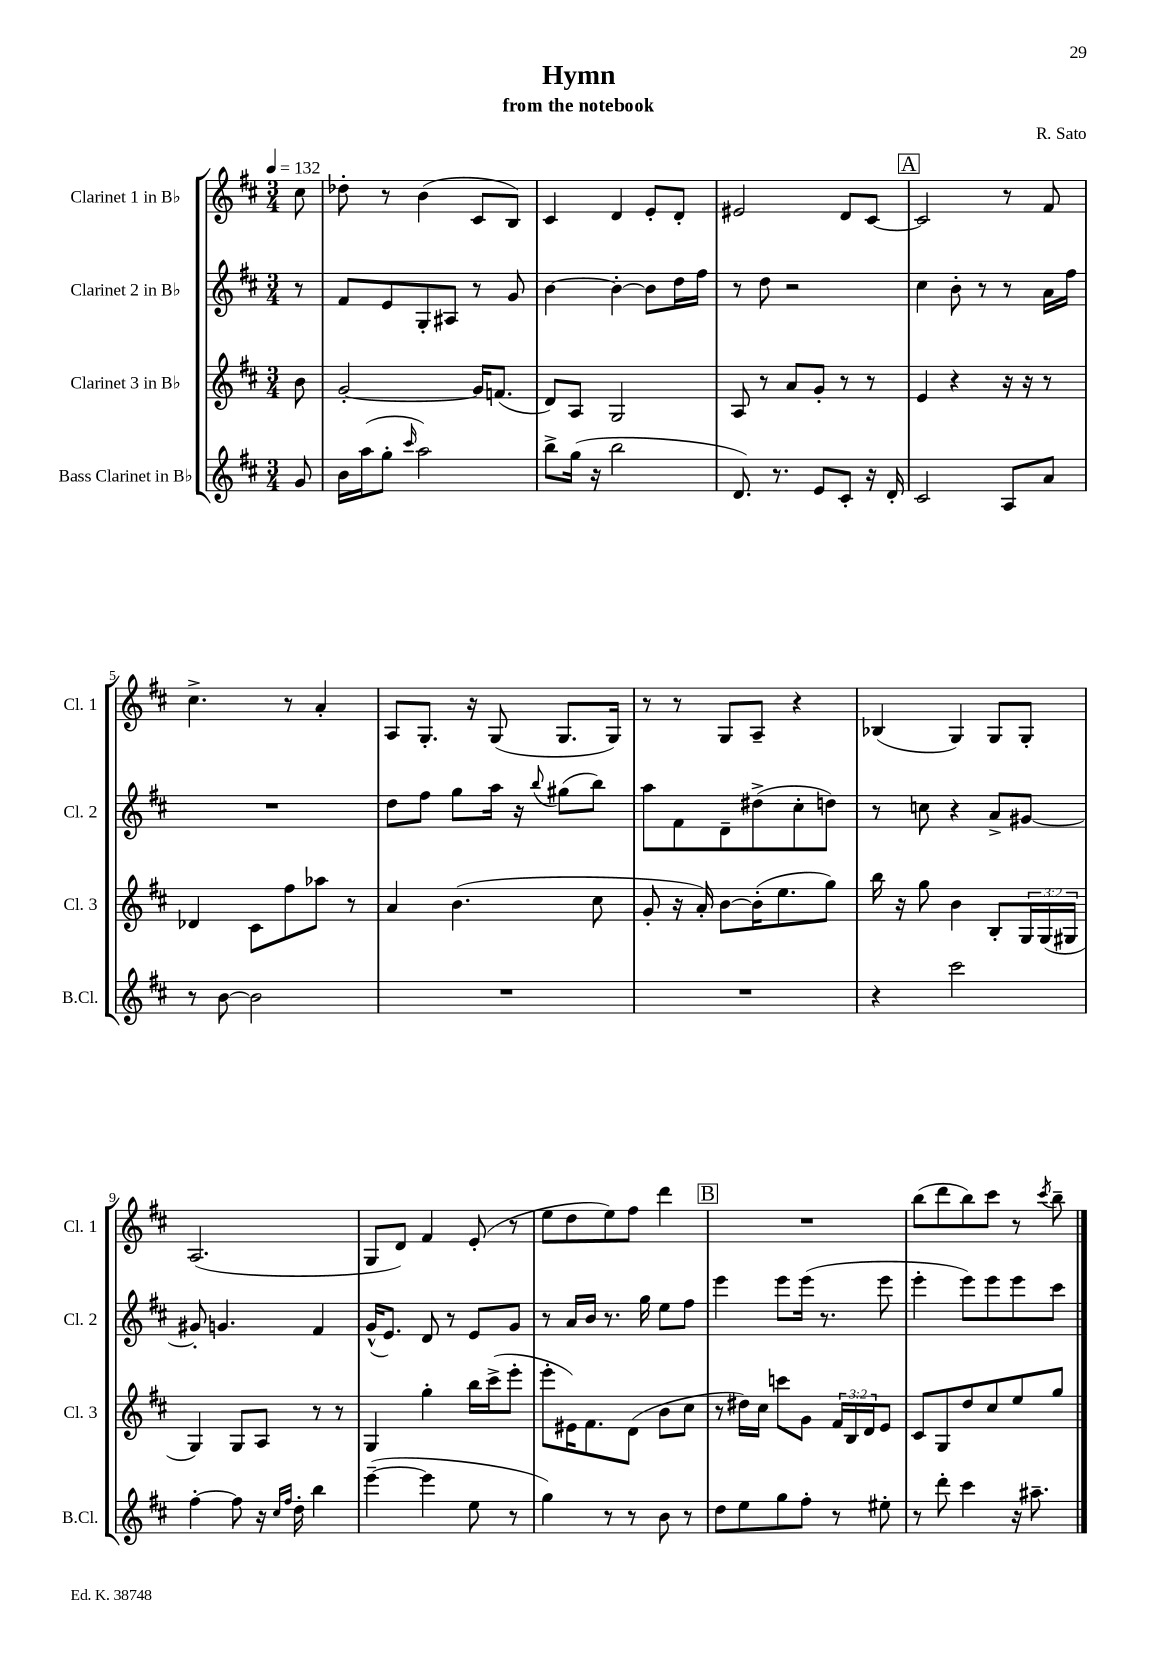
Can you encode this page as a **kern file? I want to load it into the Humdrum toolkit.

**kern	**kern	**kern	**kern
*staff4	*staff3	*staff2	*staff1
*clefG2	*clefG2	*clefG2	*clefG2
*k[f#c#]	*k[f#c#]	*k[f#c#]	*k[f#c#]
*M3/4	*M3/4	*M3/4	*M3/4
*MM132	*MM132	*MM132	*MM132
8g	8b	8r	8cc#
=	=	=	=
16b	[2g'	8f#	8dd-'
(16aa	.	.	.
8gg'	.	8e	8r
16qqccc#	.	.	.
2aa)	.	8G'	(4b
.	.	8A#	.
.	16g]	8r	8c#
.	(8.f	.	.
.	.	8g	8B)
=	=	=	=
8bb^	8d)	[4b	4c#
(16gg	8A	.	.
16r	.	.	.
2bb	2G	4b'_	4d
.	.	8b]	8e'
.	.	16dd	8d'
.	.	16ff#	.
=	=	=	=
8.d)	8A	8r	2e#
.	8r	8dd	.
8.r	.	.	.
.	8a	2r	.
8e	8g'	.	.
8c#'	8r	.	8d
16r	8r	.	[8c#
16d'	.	.	.
=	=	=	=
2c#	4e	4cc#	2c#]
.	4r	8b'	.
.	.	8r	.
8A	16r	8r	8r
.	16r	.	.
8a	8r	16a	8f#
.	.	16ff#	.
=	=	=	=
8r	4d-	2.r	4.cc#^
[8b	.	.	.
2b]	8c#	.	.
.	8ff#	.	8r
.	8aa-	.	4a'
.	8r	.	.
=	=	=	=
2.r	4a	8dd	8A
.	.	8ff#	8.G'
.	(4.b	8gg	.
.	.	.	16r
.	.	16aa	(8G
.	.	16r	.
.	.	8qqbb	.
.	.	(8gg#	8.G
.	8cc#	8bb)	.
.	.	.	16G)
=	=	=	=
2.r	8g'	8aa	8r
.	16r	8f#	8r
.	16a')	.	.
.	[8b	8d~	8G
.	(16b']	(8dd#^	8A~
.	8.ee	.	.
.	.	8cc#'	4r
.	8gg)	8dd)	.
=	=	=	=
4r	16bb	8r	(4B-
.	16r	.	.
.	8gg	8cc	.
2ccc#	4b	4r	4G)
.	8B'	8a^	8G
.	24G	[8g#	8G'
.	(24G	.	.
.	24G#	.	.
=	=	=	=
[4ff#'	4G)	8g#']	(2.A
.	.	4.g	.
8ff#]	8G	.	.
16r	8A	.	.
16qqcc#	.	.	.
16qqff#	.	.	.
16dd'	.	.	.
4bb	8r	4f#	.
.	8r	.	.
=	=	=	=
([4eee~	4G	(16g^^	8G
.	.	8.e)	.
.	.	.	8d)
4eee]	4gg'	8d	4f#
.	.	8r	.
8ee	16bb	8e	(8e'
.	(16ccc#^	.	.
8r	8eee'	8g	8r
=	=	=	=
4gg)	8eee'	8r	8ee
.	16e#)	16a	8dd
.	8.f#	16b	.
8r	.	8.r	8ee)
8r	(8d	.	8ff#
.	.	16gg	.
8b	8b	8ee	4ddd
8r	8cc#	8ff#	.
=	=	=	=
8dd	8r	4eee	2.r
8ee	16dd#)	.	.
.	16cc#	.	.
8gg	8ccc	8eee	.
8ff#'	8g	(16eee	.
.	.	8.r	.
8r	24f#	.	.
.	24B	.	.
.	24d	.	.
8ee#'	8e	8eee	.
=	=	=	=
8r	8c#	4eee'	(8bb
8ddd'	8G	.	8ddd
4ccc#	8dd	8eee)	8bb)
.	8cc#	8eee	8ccc#
16r	8ee	8eee	8r
8.aa#~	.	.	.
.	.	.	8qccc#
.	8gg	8ccc#	8bb~
==	==	==	==
*-	*-	*-	*-
